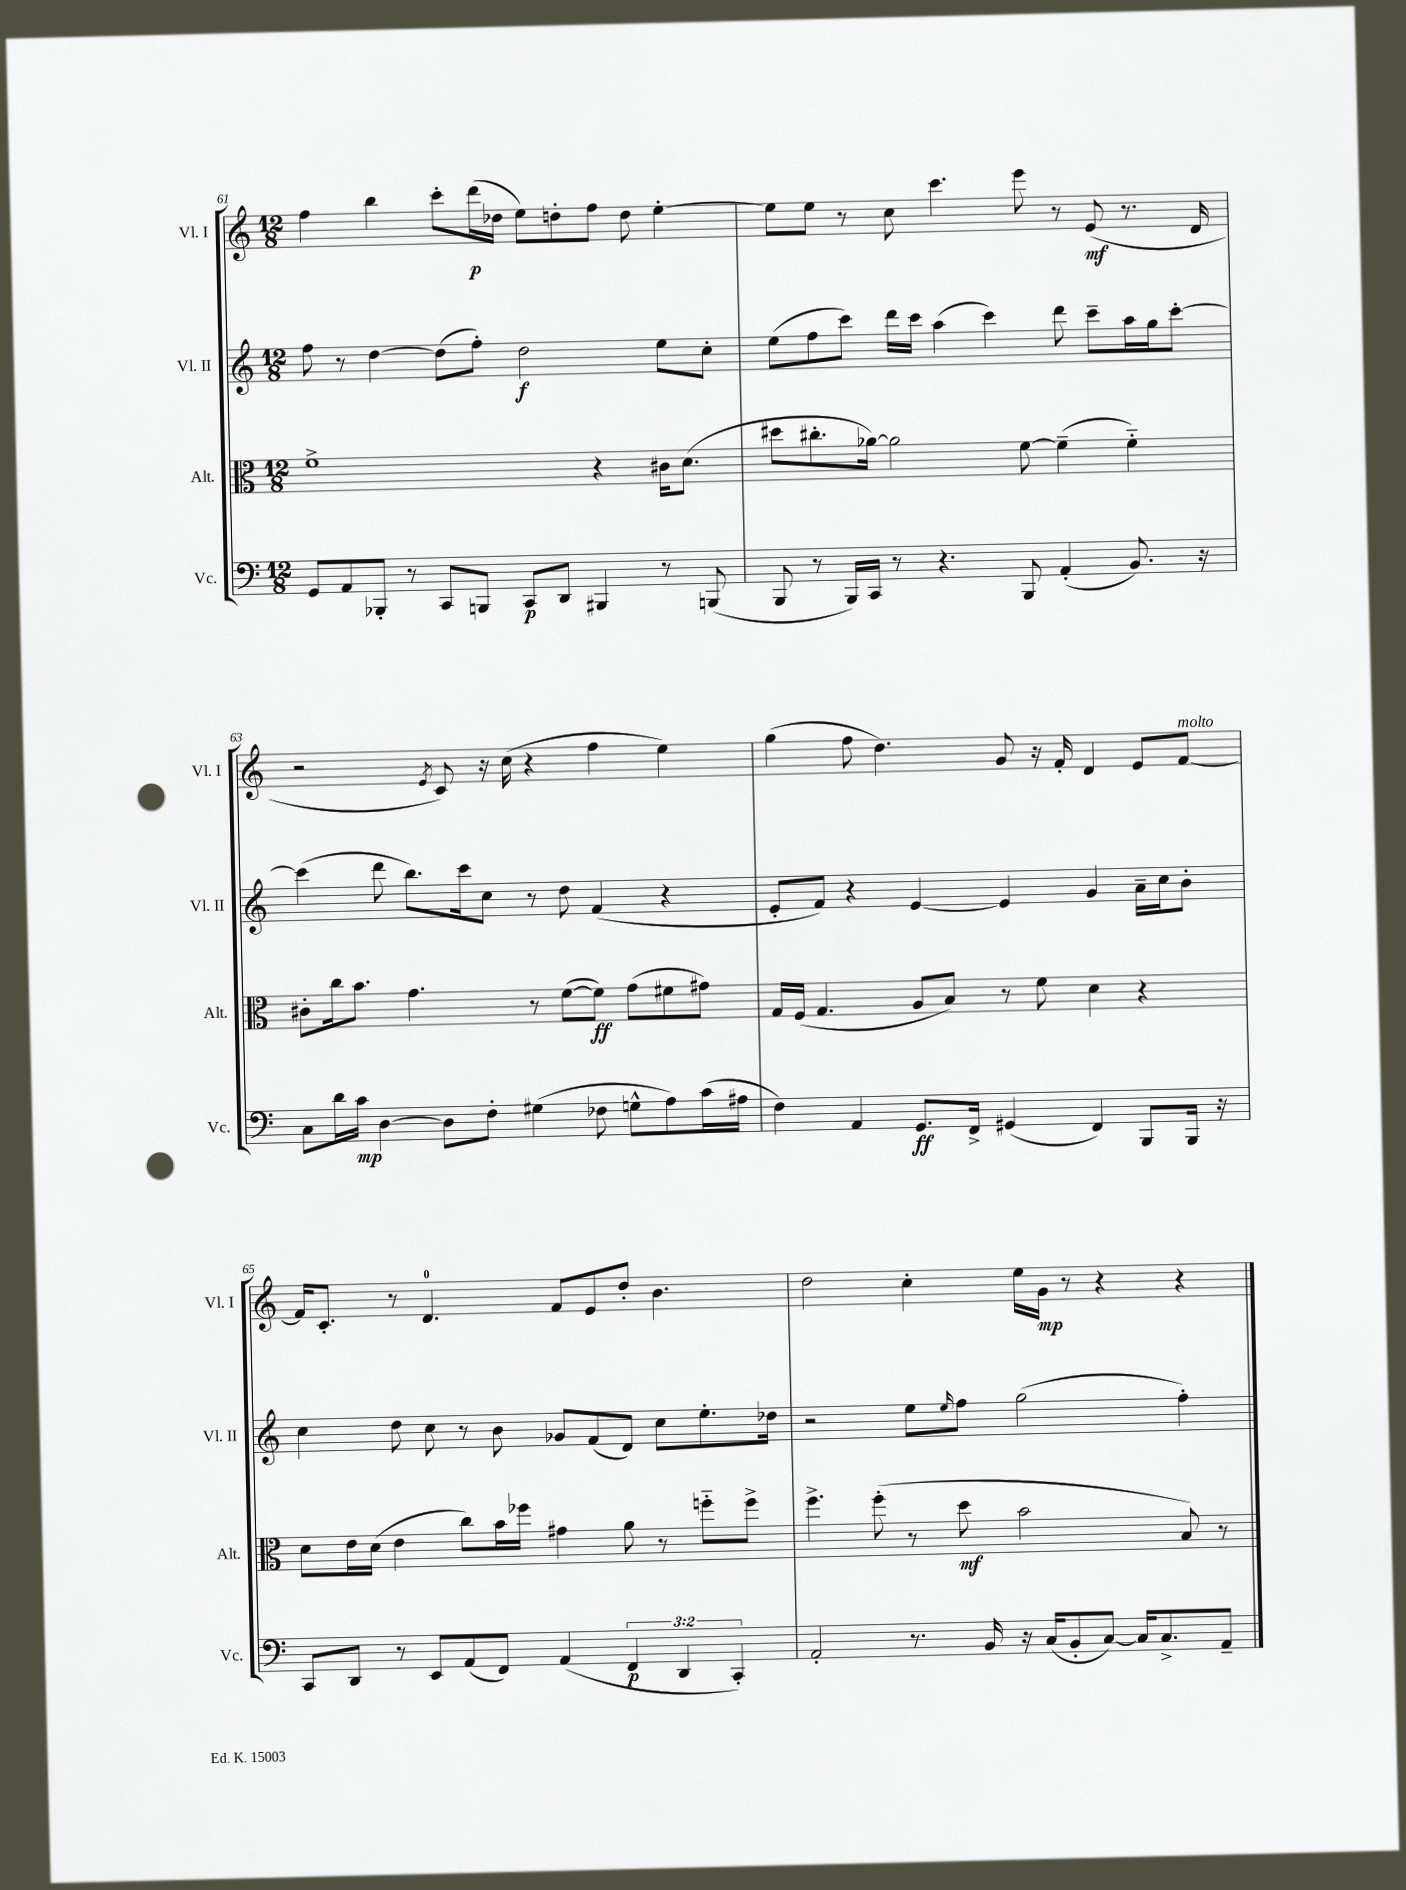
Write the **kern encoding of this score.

**kern	**dynam	**kern	**dynam	**kern	**dynam	**kern	**dynam
*part4	*part4	*part3	*part3	*part2	*part2	*part1	*part1
*staff4	*staff4	*staff3	*staff3	*staff2	*staff2	*staff1	*staff1
*I"Vc.	*	*I"Alt.	*	*I"Vl. II	*	*I"Vl. I	*
*I'Vc.	*	*I'Alt.	*	*I'Vl. II	*	*I'Vl. I	*
*clefF4	*	*clefC3	*	*clefG2	*	*clefG2	*
*k[]	*	*k[]	*	*k[]	*	*k[]	*
*M12/8	*	*M12/8	*	*M12/8	*	*M12/8	*
=61	=61	=61	=61	=61	=61	=61	=61
8GG/L	.	1f^	.	8ff\	.	4ff\	.
8AA/	.	.	.	8r	.	.	.
8BBB-X'/J	.	.	.	[4dd\	.	4bb\	.
8r	.	.	.	.	.	.	.
8CC/L	.	.	.	(8dd\L]	.	8ccc'\L	.
8BBBn/J	.	.	.	8ff'\J)	.	(16ddd\L	p
.	.	.	.	.	.	16dd-X\JJ	.
8CC/L	p	.	.	2dd\	f	8ee\L)	.
8DD/J	.	.	.	.	.	8ddn'\	.
4BBB#X/	.	4r	.	.	.	8ff\J	.
.	.	.	.	.	.	8dd\	.
8r	.	16c#X\KL	.	8ee\L	.	[4ee'\	.
.	.	(8.d\J	.	.	.	.	.
(8BBBn/	.	.	.	8cc'\J	.	.	.
=62	=62	=62	=62	=62	=62	=62	=62
8BBB/	.	8dd#X\L	.	(8ee\L	.	8ee\L]	.
8r	.	8.cc#X'\	.	8ff\	.	8ee\J	.
16BBB/LL)	.	.	.	8ccc\J)	.	8r	.
16CC/JJ	.	[16a-X\Jk)	.	.	.	.	.
8r	.	2a-\]	.	16ddd\LL	.	8cc\	.
.	.	.	.	16ccc\JJ	.	.	.
4.r	.	.	.	(4aa\	.	4.ccc\	.
.	.	.	.	4ccc\)	.	.	.
8BBB/	.	[8f\	.	.	.	8eee\	.
(4AA'/	.	(4f~\]	.	8ddd\	.	8r	.
.	.	.	.	8ccc~\L	.	(8e/	mf
8.BB/)	.	4f\)	.	16aa\L	.	8.r	.
.	.	.	.	16gg\J	.	.	.
.	.	.	.	[8ccc'\J	.	.	.
16r	.	.	.	.	.	16d/	.
!!LO:LB:g=z
=63	=63	=63	=63	=63	=63	=63	=63
8C\L	.	8c#X'\L	.	(4ccc\]	.	2r	.
16d\L	.	16cc\k	.	.	.	.	.
16c\JJ	mp	8.b\J	.	.	.	.	.
[4D\	.	.	.	8ddd\	.	.	.
.	.	4.g\	.	8.bb\L)	.	.	.
.	.	.	.	.	.	8qe/	.
8D\L]	.	.	.	.	.	8c/)	.
.	.	.	.	16ccc\k	.	.	.
8F'\J	.	.	.	8cc\J	.	16r	.
.	.	.	.	.	.	(16cc\	.
(4G#X\	.	8r	.	8r	.	4r	.
.	.	([8f\L	.	8dd\	.	.	.
8F-X\	.	8f\J])	ff	(4f/	.	4ff\	.
8Gn^^\L	.	(8g\L	.	.	.	.	.
8A\)	.	8f#X\	.	4r	.	4ee\)	.
(16c\L	.	8g#X\J)	.	.	.	.	.
16A#X\JJ	.	.	.	.	.	.	.
=64	=64	=64	=64	=64	=64	=64	=64
4F\)	.	16G/LL	.	8e'/L	.	(4gg\	.
.	.	(16F/JJ	.	.	.	.	.
.	.	4.G/	.	8f/J)	.	.	.
4AA/	.	.	.	4r	.	8ff\	.
.	.	.	.	.	.	4.dd\)	.
8.GG/L	ff	8A/L	.	[4e/	.	.	.
.	.	8B/J)	.	.	.	.	.
16FF^/Jk	.	.	.	.	.	.	.
(4GG#X/	.	8r	.	4e/]	.	8g/	.
.	.	8f\	.	.	.	16r	.
.	.	.	.	.	.	16f'/	.
4FF/)	.	4d\	.	4g/	.	4d/	.
8BBB/L	.	4r	.	16a~\LL	.	8e/L	.
.	.	.	.	16cc\J	.	.	.
!	!	!	!	!	!	!LO:TX:a:i:t=molto	!
16BBB/Jk	.	.	.	8b'\J	.	[8f/J	.
16r	.	.	.	.	.	.	.
!!LO:LB:g=z
=65	=65	=65	=65	=65	=65	=65	=65
8CC/L	.	8d\L	.	4cc\	.	16f/KL]	.
.	.	.	.	.	.	8.c'/J	.
8DD/J	.	16e\L	.	.	.	.	.
.	.	(16d\JJ	.	.	.	.	.
8r	.	4e\	.	8dd\	.	8r	.
8EE/L	.	.	.	8cc\	.	4.d/	.
(8AA/	.	8cc\L)	.	8r	.	.	.
8FF/J)	.	16b\L	.	8b\	.	.	.
.	.	16ff-X\JJ	.	.	.	.	.
(4AA/	.	4g#X\	.	8g-X/L	.	8f/L	.
.	.	.	.	(8f/	.	8e/	.
6FF/	p	8a\	.	8d/J)	.	8dd'/J	.
.	.	8r	.	8cc\L	.	4.b\	.
6DD/	.	.	.	.	.	.	.
.	.	8ffn\L	.	8.ee'\	.	.	.
6CC'/)	.	.	.	.	.	.	.
.	.	8ff^\J	.	.	.	.	.
.	.	.	.	16dd-X\Jk	.	.	.
=66	=66	=66	=66	=66	=66	=66	=66
2AA'/	.	4.ff^\	.	2r	.	2dd\	.
.	.	(8ff'\	.	.	.	.	.
8.r	.	8r	.	8ee\L	.	4cc'\	.
.	.	.	.	16qqee/	.	.	.
.	.	8dd\	mf	8ff\J	.	.	.
16BB/	.	.	.	.	.	.	.
16r	.	2b\	.	(2gg\	.	16ee\LL	.
(16C/KL	.	.	.	.	.	16g\JJ	mp
8BB'/	.	.	.	.	.	8r	.
[8C/J)	.	.	.	.	.	4r	.
16C/KL]	.	.	.	.	.	.	.
8.C^/	.	.	.	.	.	.	.
.	.	8B/)	.	4ff'\)	.	4r	.
8AA~/J	.	8r	.	.	.	.	.
==	==	==	==	==	==	==	==
*-	*-	*-	*-	*-	*-	*-	*-
